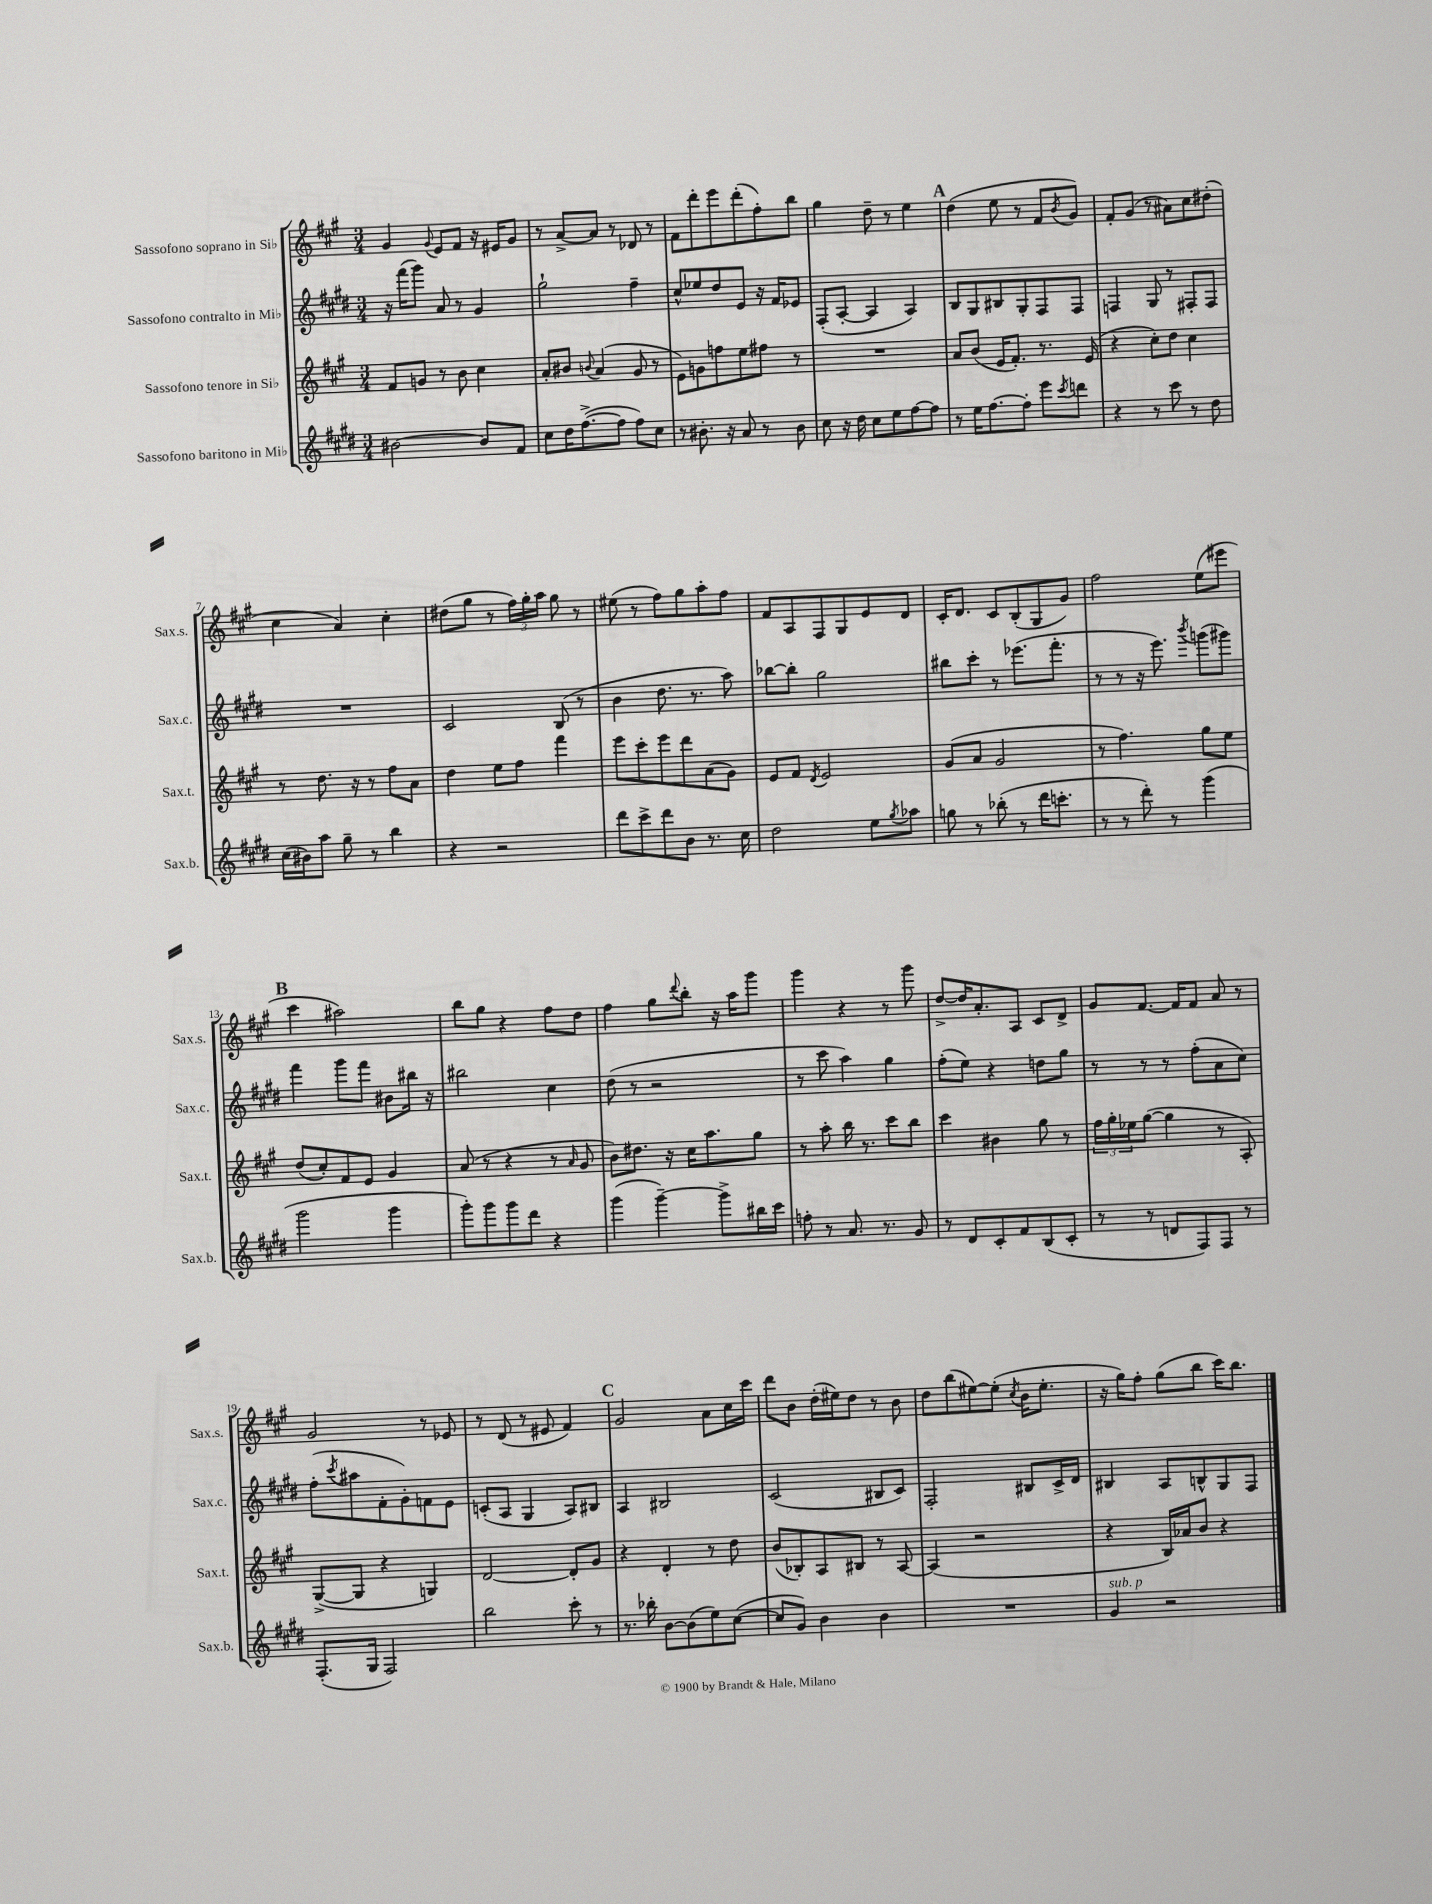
<<
\new StaffGroup <<
\new Staff = "s0" \with { instrumentName = "Sassofono soprano in Sib" shortInstrumentName = "Sax.s." } {
    \clef treble \key a \major \numericTimeSignature \time 3/4
    gis'4 \appoggiatura { gis'8 } e'8 fis'8 r16 eis'16 gis'8 |
    r8 a'8~-> a'8 r8 des'8 r8 |
    fis'8 d'''8-. e'''8 d'''8-.( fis''8-.) b''8 |
    gis''4 d''8-- r8 e''4 |
    \mark \markup { \bold "A" } d''4( e''8 r8 fis'8 \acciaccatura { b'8 } gis'8) |
    fis'8-. gis'8( r8 ais'8) cis''8 dis''8-.( |
    cis''4 a'4) cis''4-. |
    dis''8( gis''8 r8 \tuplet 3/2 { fis''16) gis''16-. a''16 } gis''8 r8 |
    eis''8( r8 fis''8) gis''8 a''8-. fis''8 |
    fis'8 a8 fis8 gis8 e'8 d'8 |
    cis'16-. d'8. cis'8 b8-.( gis8 gis'8) |
    fis''2 e''8( eis'''8 |
    \mark \markup { \bold "B" } cis'''4 ais''2) |
    b''8 gis''8 r4 fis''8 d''8 |
    fis''4 gis''8 \appoggiatura { d'''8 } b''8-. r16 a''16 gis'''8 |
    gis'''4 r4 r8 gis'''8 |
    d''8~-> d''16 a'8.-. a8 cis'8 d'8-> |
    gis'8 fis'8.~ fis'16 fis'8 a'8 r8 |
    gis'2 r8 ees'8 |
    r8 d'8( r8 eis'8 fis'4) |
    \mark \markup { \bold "C" } gis'2 a'8 cis''16 cis'''16 |
    d'''8 b'8 d''16-.( eis''16) d''8 r8 b'8 |
    d''8 b''8( eis''8~) eis''8-.( \acciaccatura { cis''8 } b'16 eis''8.-. |
    r16 gis''16) fis''8-. gis''8( b''8 cis'''16) b''8. \bar "|." |
}
\new Staff = "s1" \with { instrumentName = "Sassofono contralto in Mib" shortInstrumentName = "Sax.c." } {
    \clef treble \key e \major \numericTimeSignature \time 3/4
    r16 fis'''16( gis'''8) a'8 r8 gis'4 |
    gis''2-! fis''4-- |
    cis''8-^ ees''8 dis''8 e'8 r16 fis'16 ees'8 |
    fis8-.( a8~-. a4 a4) |
    \mark \markup { \bold "A" } b8 gis8 bis8 gis8-. fis8 fis8 |
    f4 gis8 r8 fis8-. fis8 |
    R2. |
    cis'2 b8( r8 |
    b'4 dis''8. r8. a''8) |
    bes''8~ bes''8-. gis''2 |
    bis''8 cis'''8-. r8 ees'''8.( fis'''8.-. |
    r8 r8 r16 e'''8.) \acciaccatura { b'''8 } g'''8( gis'''8) |
    \mark \markup { \bold "B" } fis'''4 gis'''8 fis'''8 bis'8 bis''16 r16 |
    bis''2 cis''4 |
    dis''8( r8 r2 |
    r8 cis'''8 a''4) gis''4 |
    fis''8-.( e''8) r4 d''8 gis''8 |
    r8 r8 r8 fis''8-.( a'8 cis''8) |
    fis''8-.( \acciaccatura { cis'''8 } ais''8 fis'8-. gis'8-.) f'8 e'8 |
    c'8-.( a8 gis4 a8) bis8 |
    \mark \markup { \bold "C" } a4 bis2 |
    cis'2( bis8 cis'8) |
    fis2-. bis8 cis'16-> dis'16 |
    bis4 a8 b8-^ gis8 fis8 \bar "|." |
}
\new Staff = "s2" \with { instrumentName = "Sassofono tenore in Sib" shortInstrumentName = "Sax.t." } {
    \clef treble \key a \major \numericTimeSignature \time 3/4
    fis'8 g'8 r8 b'8 cis''4 |
    a'8-. bis'8 \appoggiatura { b'8 } a'4( gis'8 r8 |
    e'8) g'8 f''8 e''8 fis''8 r8 |
    R2. |
    \mark \markup { \bold "A" } a'8 b'8( e'16 fis'8.-.) r8. e'16( |
    r4 cis''8-.) d''8 cis''4 |
    r8 d''8. r16 r8 fis''8 a'8 |
    d''4 e''8 fis''8 fis'''4 |
    e'''8 cis'''8-. e'''8 d'''8 a'8( gis'8) |
    e'8 fis'8 \acciaccatura { d'8 } e'2 |
    gis'8( a'8 gis'2 |
    r8 fis''4.) gis''8 e''8 |
    \mark \markup { \bold "B" } d''8( cis''8-.) fis'8 e'8 gis'4 |
    a'8( r8 r4 r8 \grace { a'16 } gis'8 |
    b'8) dis''8. r16 cis''16 a''8. gis''8 |
    r8 a''8-. b''16 r8. cis'''8 b''8 |
    cis'''4 bis'4 gis''8 r8 |
    \tuplet 3/2 { fis''16 gis''16-. ees''16 } gis''8~( gis''4 r8 a8-.) |
    gis8~->( gis8 r4 g4) |
    d'2~ d'8-. gis'8 |
    \mark \markup { \bold "C" } r4 d'4-. r8 d''8 |
    b'8( bes8-.) a8 bis8 r8 a8~ |
    a4( r2 |
    r4 b16) aes'16 b'8 r4 \bar "|." |
}
\new Staff = "s3" \with { instrumentName = "Sassofono baritono in Mib" shortInstrumentName = "Sax.b." } {
    \clef treble \key e \major \numericTimeSignature \time 3/4
    bis'2~ bis'8 fis'8 |
    cis''8 dis''16 fis''8.~->( fis''8 fis''8) cis''8 |
    r8 bis'8.-. r16 a'8 r8 bis'8 |
    cis''8 r16 dis''16 cis''8 e''8 fis''8~ fis''8 |
    \mark \markup { \bold "A" } r8 e''16 fis''8.~ fis''8-. e'''8 \acciaccatura { cis'''8 } d'''8 |
    r4 r8 cis'''8 r8 dis''8 |
    cis''16( bis'16) a''8 gis''8-- r8 b''4 |
    r4 r2 |
    dis'''8 cis'''8-> dis'''8 b'8 r8. cis''16 |
    dis''2 e''8 \acciaccatura { gis''8 } aes''8 |
    g''8 r8 bes''8-.( r8 dis'''16 c'''8.-. |
    r8 r8 dis'''8-.) r8 gis'''4( |
    \mark \markup { \bold "B" } gis'''2 gis'''4 |
    gis'''8-.) gis'''8 gis'''8 dis'''8 r4 |
    gis'''4( gis'''4~--) gis'''8-> bis''16 cis'''16 |
    f''8-. r8 a'8. r8. gis'8 |
    r8 dis'8 cis'8-. fis'8 b8( cis'8-. |
    r8 r8 d'8 fis8) fis8 r8 |
    fis8.-.( gis16 fis2) |
    b''2 cis'''8-. r8 |
    \mark \markup { \bold "C" } r8. bes''16-. b'8~ b'8( e''8) cis''8~( |
    cis''8 gis'8) b'4 b'4 |
    R2. |
    gis'4^\markup { \italic "sub. p" } r2 \bar "|." |
}
>>
>>
